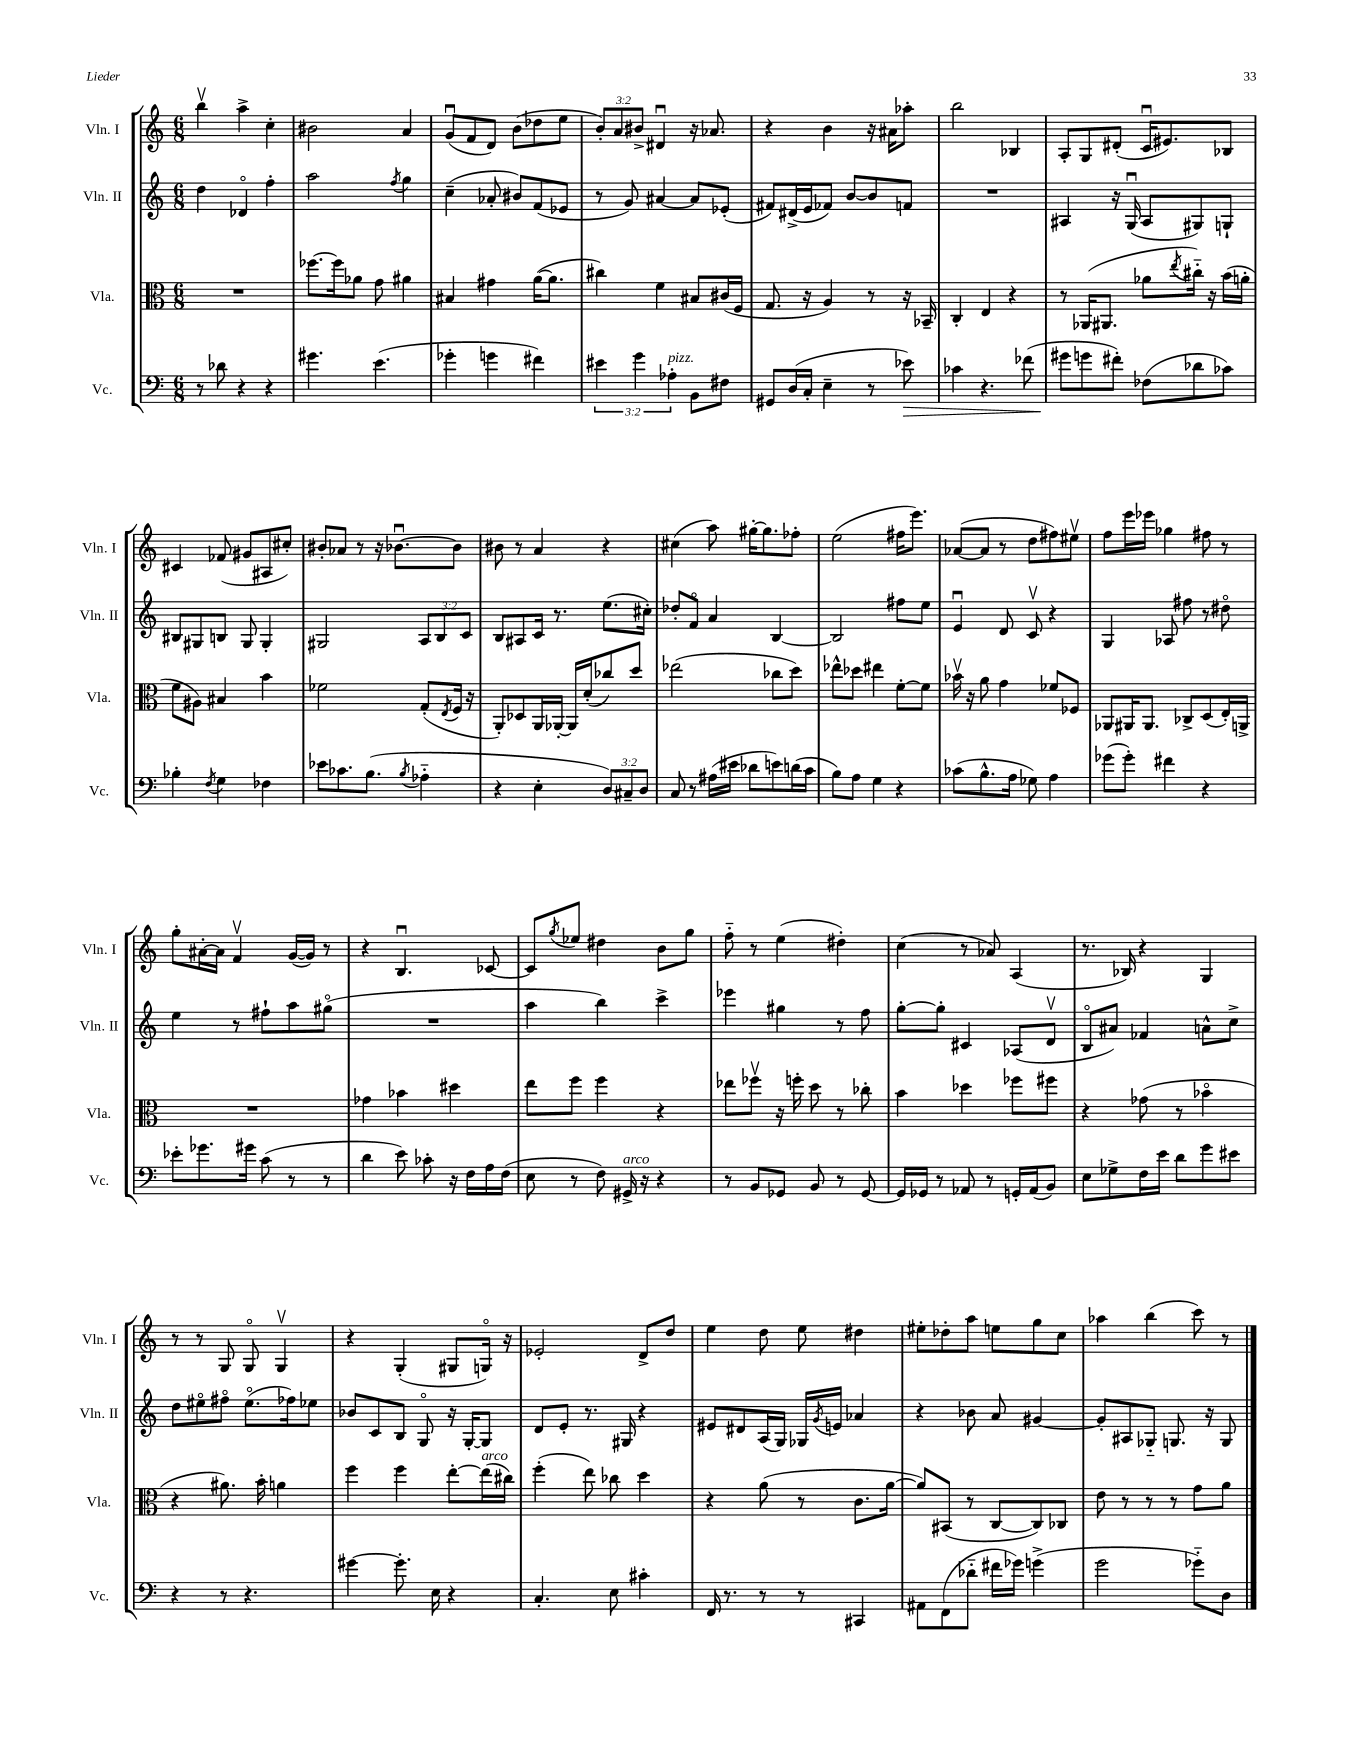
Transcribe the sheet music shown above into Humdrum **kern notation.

**kern	**kern	**kern	**kern
*staff4	*staff3	*staff2	*staff1
*clefF4	*clefC3	*clefG2	*clefG2
*k[]	*k[]	*k[]	*k[]
*M6/8	*M6/8	*M6/8	*M6/8
8r	2.r	4dd	4bbv
8d-	.	.	.
4r	.	4d-o	4aa^
4r	.	4ff'	4cc'
=	=	=	=
4.g#	[8.ff-	2aa	2b#
.	16ff-]	.	.
.	8a-	.	.
(4.e	8g	.	.
.	.	8qff	.
.	4a#	4gg	4a
=	=	=	=
4g-'	4B#	(4cc~	(8gu
.	.	.	8f
4g	4g#	8a-'	8d)
.	.	8b#)	(8b
4f#)	([16a	(8f	8dd-
.	8.a]	.	.
.	.	8e-	8ee
=	=	=	=
6e#	4cc#)	8r	12b')
.	.	.	12a
.	.	8g)	.
6g	.	.	12b#^
.	4f	[4a#	4d#u
6A-'	.	.	.
8BB	8B#	8a#]	16r
.	.	.	8.a-
8F#	(16c#	(8e-'	.
.	16F	.	.
=	=	=	=
8GG#	8.G	8f#)	4r
(16D	.	(16d#^	.
16C'	16r	16e	.
4E~	4A)	8f-)	4b
.	.	[8b	.
8r	8r	8b]	16r
.	.	.	16a#
8e-)	16r	8f	8aa-'
.	16BB-~	.	.
=	=	=	=
4c-	4C'	2.r	2bb
4.r	4E	.	.
.	4r	.	4B-
(8f-	.	.	.
=	=	=	=
8g#	8r	4A#	8A'
8g	(16AA-	.	8G
.	8.AA#	.	.
8f#')	.	16r	(8d#'
.	.	(16Gu	.
(8F-	8a-	8A#	16cu
.	.	.	8.e#)
.	8qee	.	.
8d-	16cc#'~)	8G#)	.
.	16r	.	.
8c-)	(16b	8G`	8B-
.	16a'	.	.
=	=	=	=
4B-'	8f	8B#	4c#
.	8A#)	8G#	.
8qF	.	.	.
4G	4B#	8B	(8f-
.	.	8G#	8g#
4F-	4b	4G#'	8A#
.	.	.	8cc#')
=	=	=	=
8e-	2f-	2G#	8b#'
8.c-	.	.	8a-
.	.	.	8r
(8.B	.	.	.
.	.	.	16r
.	.	.	[8.b-u
8qB	.	.	.
4A-'~	(8G'	12A	.
.	.	12B	.
.	8qE	.	.
.	16F	.	8b-]
.	.	12c	.
.	16r	.	.
=	=	=	=
4r	8AA')	8B	8b#
.	8D-	8A#	8r
4E'	16AA	16c	4a
.	[16AA-'	8.r	.
.	16AA-]	.	.
.	(16d'	.	.
12D)	8cc-)	(8.ee	4r
12C#~	.	.	.
.	8dd	.	.
12D	.	.	.
.	.	16cc#')	.
=	=	=	=
8C	(2ee-	8dd-'	(4cc#
8r	.	8fo	.
(16A#	.	4a	8aa)
16e#	.	.	.
8d-	.	.	[16gg#'
.	.	.	8.gg#]
8e)	8cc-	[4B	.
(16d	8dd)	.	8ff-'
16c	.	.	.
=	=	=	=
8B)	8ee-^^	2B]	(2ee
8A	8dd-	.	.
4G	4ee#	.	.
4r	[8f'	8ff#	16ff#
.	.	.	8.eee)
.	8f]	8ee	.
=	=	=	=
(8c-	16b-v	4eu	([8a-
.	16r	.	.
8.B^^	8a	.	8a-]
.	4g	8d	8r
16A	.	.	.
8G-)	.	8cv	8dd
4A	8f-	4r	8ff#)
.	8F-	.	8ee#v
=	=	=	=
(8g-	8AA-	4G	8ff
8g-')	16AA#	.	16eee
.	8.AA#	.	16eee-
4f#	.	8A-	4gg-
.	8C-^	8ff#	.
4r	(8D	8r	8ff#
.	16E')	8dd#o	8r
.	16AA^	.	.
=	=	=	=
8e-'	2.r	4ee	8gg'
8.g-	.	.	[16a#'
.	.	.	16a#]
.	.	8r	4fv
16g#	.	.	.
(8c	.	8ff#`	.
8r	.	8aa	([16g
.	.	.	16g])
8r	.	(8gg#o	8r
=	=	=	=
4d	4g-	2.r	4r
8e)	4b-	.	4.Bu
8c-'	.	.	.
16r	4dd#	.	.
16F	.	.	.
16A	.	.	[8c-
(16F	.	.	.
=	=	=	=
8E	8ee	4aa	8c-]
.	.	.	8qgg
8r	8ff	.	8ee-
8F)	4ff	4bb)	4dd#
16GG#^	.	.	.
16r	.	.	.
4r	4r	4ccc^	8b
.	.	.	8gg
=	=	=	=
8r	8ee-	4eee-	8ff'~
8BB	8ff-v	.	8r
8GG-	16r	4gg#	(4ee
.	16ff'	.	.
8BB	8dd	.	.
8r	8r	8r	4dd#')
[8GG-	8cc-'	8ff	.
=	=	=	=
16GG-]	4b	[8gg'	(4cc
16GG-	.	.	.
8r	.	8gg']	.
8AA-	4dd-	4c#	8r
8r	.	.	8a-)
16GG'	8ff-	(8A-	(4A
(16AA-	.	.	.
8BB)	8ff#	8dv	.
=	=	=	=
8E	4r	8Bo	8.r
8G-^	.	8a#)	.
.	.	.	16B-)
16F	(8g-	4f-	4r
16e	.	.	.
8d	8r	.	.
8g	4b-o	8a^^	4G
8e#	.	8cc^	.
=	=	=	=
4r	4r	8dd	8r
.	.	8ee#o	8r
8r	8.a#)	8ff#o	8G
4.r	.	(8.ee#o	8Go
.	16b'	.	.
.	4a	.	4Gv
.	.	16ff-)	.
.	.	8ee-	.
=	=	=	=
[4g#	4ff	8b-	4r
.	.	8c	.
8.g#']	4ff	8B	(4G'
.	.	8Go	.
16E	.	.	.
4r	[8ee'	16r	8G#
.	.	[16G'	.
.	(16ee]	8G]	16Go)
.	16cc#)	.	16r
=	=	=	=
4.C'	(4ff'	8d	2e-'
.	.	8e'	.
.	8ee)	8.r	.
8E	8cc-	.	.
.	.	16G#	.
4c#'	4dd	4r	8d^
.	.	.	8dd
=	=	=	=
16FF	4r	8e#	4ee
8.r	.	.	.
.	.	8d#	.
8r	(8a	(16A	8dd
.	.	16G)	.
8r	8r	16G-	8ee
.	.	8qg	.
.	.	16e	.
4CC#	8.c	4a-	4dd#
.	[16a	.	.
=	=	=	=
8AA#	8a])	4r	8ee#'
(8FF	(8BB#	.	8dd-'
8d-'~	8r	8b-	8aa
16f#	[8C	8a	8ee
16g-)	.	.	.
(4g^	8C])	[4g#	8gg
.	8C-	.	8cc
=	=	=	=
2g	8e	8g#']	4aa-
.	8r	8A#	.
.	8r	8G-'~	(4bb
.	8r	8.G	.
8g-'~)	8g	.	8ccc)
.	.	16r	.
8D	8a	8G	8r
==	==	==	==
*-	*-	*-	*-
